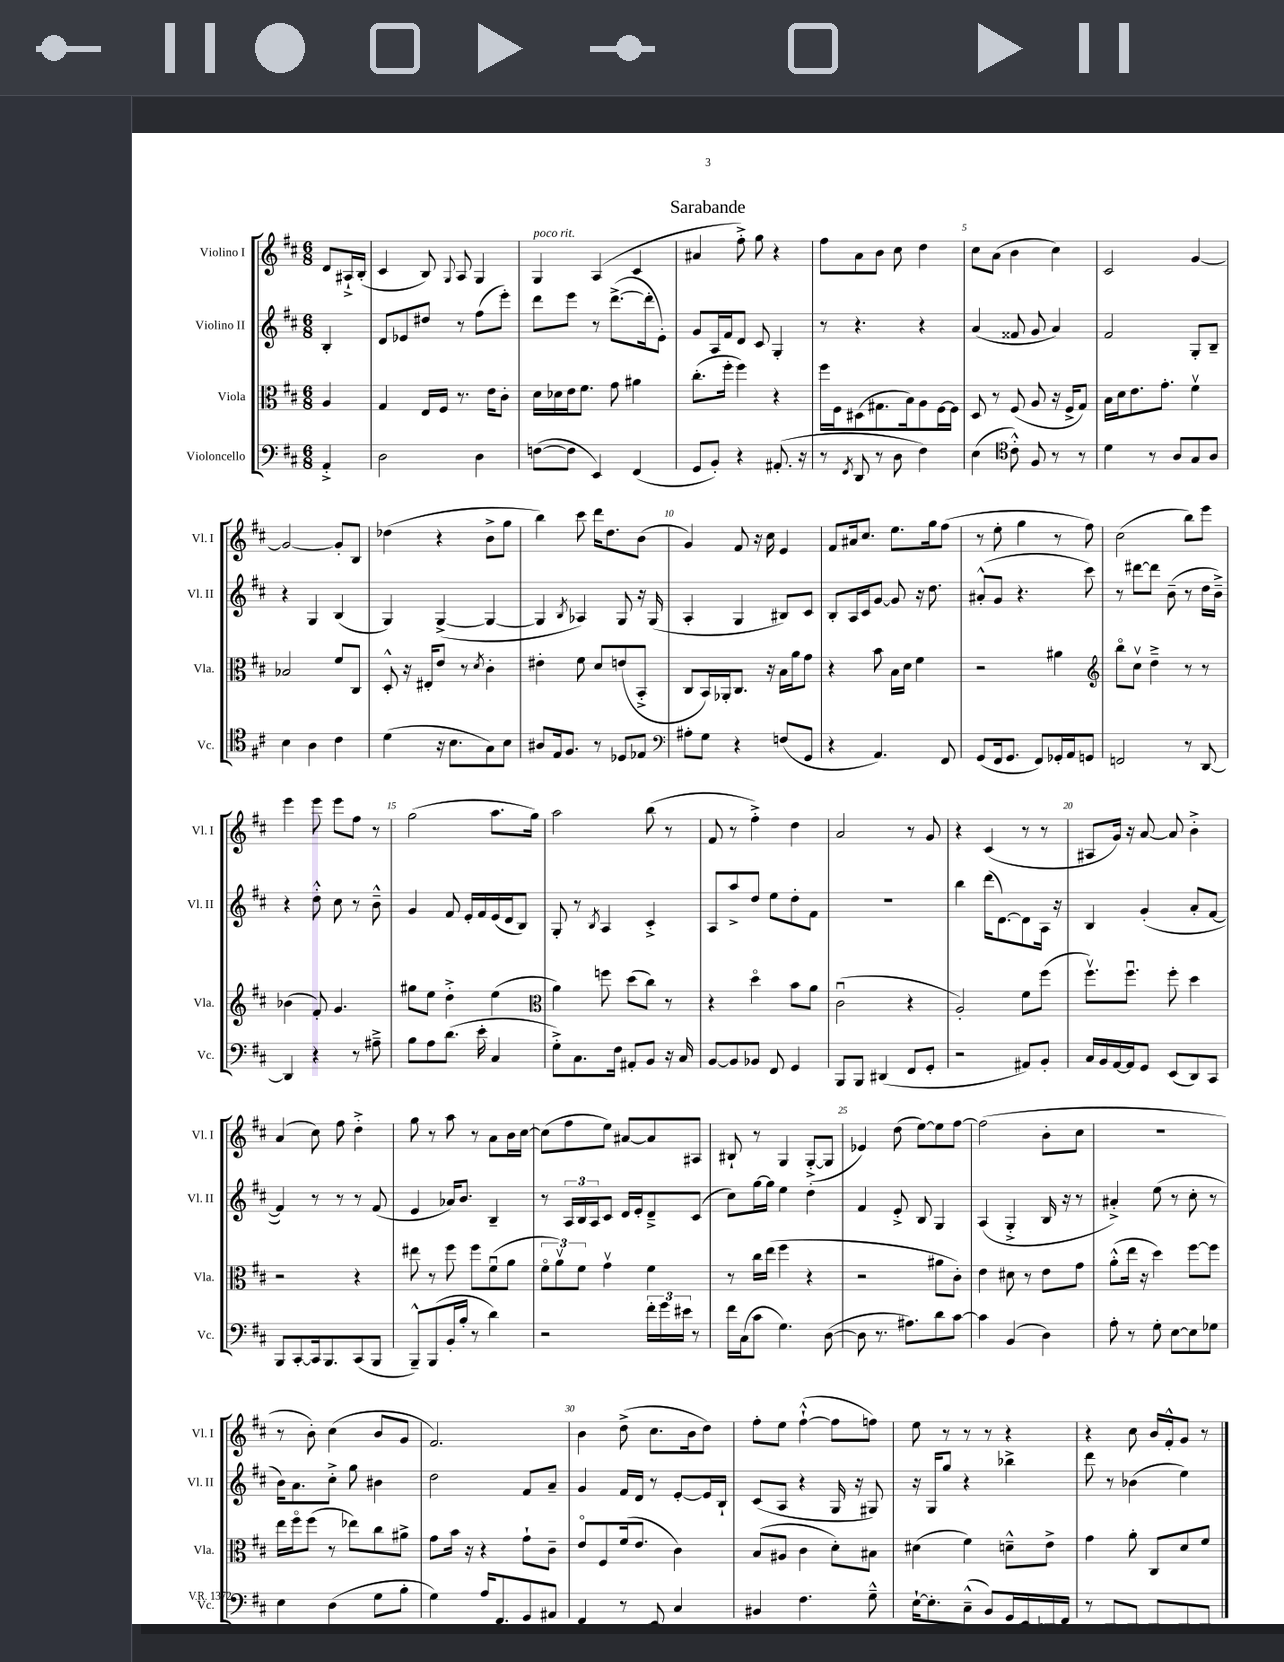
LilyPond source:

\header { title = "Sarabande" }
<<
\new StaffGroup <<
\new Staff = "s0" \with { instrumentName = "Violino I" shortInstrumentName = "Vl. I" } {
    \clef treble \key d \major \numericTimeSignature \time 6/8 \partial 4
    d'8 ais16-!-> b16-.( |
    cis'4 b8) \appoggiatura { g8 } a8 g4 |
    g4^\markup { \italic "poco rit." } a4( cis'4 |
    ais'4 fis''8-.->) g''8 r4 |
    fis''8 a'8 b'8 cis''8 d''4 |
    cis''8 a'8( b'4 cis''4) |
    cis'2 g'4~ |
    g'2~ g'8-. b8 |
    des''4( r4 b'8-> g''8 |
    b''4) cis'''8 d'''16 d''8. b'8( |
    g'4) fis'8 r16 cis''16 e'4 |
    fis'8 ais'16 cis''8. e''8. g''16 fis''8( |
    r8 e''8-. g''4 r8 fis''8) |
    cis''2( b''8) e'''8 |
    e'''4 e'''8 e'''8 fis''8 r8 |
    g''2( a''8. g''16) |
    a''2 b''8( r8 |
    fis'8 r8 fis''4-.->) d''4 |
    a'2 r8 g'8 |
    r4 cis'4( r8 r8 |
    ais8 g'16) r16 a'8~ a'8 b'4-.-> |
    a'4( cis''8) fis''8 d''4-.-> |
    g''8 r8 a''8 r8 a'8 b'16 cis''16~ |
    cis''8( fis''8 e''8) ais'8~ ais'8 ais8 |
    bis8-! r8 g4 g8~-.->( g8 |
    ees'4) d''8( e''8~) e''8 fis''8~ |
    fis''2( b'8-. cis''8 |
    R2. |
    r8 b'8-.) cis''4( b'8 g'8 |
    fis'2.) |
    b'4 d''8->( cis''8. b'16 d''8) |
    fis''8-. e''8 fis''4~-!-^( fis''8 f''8) |
    e''8 r8 r8 r8 r4 |
    r4 cis''8 b'16 fis'16-.-^ g'8 r8 \bar "|." |
}
\new Staff = "s1" \with { instrumentName = "Violino II" shortInstrumentName = "Vl. II" } {
    \clef treble \key d \major \numericTimeSignature \time 6/8 \partial 4
    b4-. |
    d'8 ees'8 dis''8 r8 fis''8( e'''8-.) |
    d'''8 e'''8 r8 d'''8.~->( d'''16-. e'8-.) |
    g'8 a16 fis'16 d'8 cis'8 g4-. |
    r8 r4. r4 |
    a'4( fisis'8 g'8 a'4) |
    fis'2 g8-. b8-- |
    r4 g4 b4( |
    g4) g4~->( g4~ |
    g4 \acciaccatura { b8 } aes4) g8 r16 g16( |
    a4-. g4 bis8) cis'8 |
    b8-. a16 cis'16 g'8~ g'8 r16 d''8. |
    ais'8-.-^( g'8 r4. cis'''8) |
    r8 dis'''8~ dis'''8 b'8--( r8 d''16 b'16--->) |
    r4 d''8-.-^ cis''8 r8 b'8---^ |
    g'4 fis'8 e'16-. fis'16 e'16( d'16 b8) |
    g8-. r8 \acciaccatura { b8 } a4 cis'4-.-> |
    a8 a''8-> d''8 e''8 d''8-. fis'8 |
    R2. |
    b''4 d'''16( d'8.~) d'8 a16 r16 |
    b4 g'4-.( a'8-. fis'8~ |
    fis'4) r8 r8 r8 fis'8( |
    e'4 aes'16) b'8. b4-- |
    r8 \tuplet 3/2 { a16 b16 a16 } cis'8 d'16 e'16-. d'8---> cis'8( |
    cis''8) g''16~ g''16 e''4 d''4-. |
    fis'4 e'8-.-> b8 g4 |
    a4( g4-.-> b16 r16 r8 |
    ais'4-.->) e''8( r8 cis''8-. r8 |
    b'16) a'8. cis''8-.-> g''8 bis'4 |
    d''2 fis'8 a'8-- |
    g'4 fis'16 d'16 r8 e'8~-. e'16 b16-! |
    cis'8( a8 r4 g16 r16 gis8) |
    r16 g16 g''8 r4 bes''4-> |
    d'''8 r8 bes'4( e''4) \bar "|." |
}
\new Staff = "s2" \with { instrumentName = "Viola" shortInstrumentName = "Vla." } {
    \clef alto \key d \major \numericTimeSignature \time 6/8 \partial 4
    a4 |
    g4 e16 fis16 r8. e'16 cis'8-. |
    d'16 des'16 e'16 fis'8. g'8 ais'4 |
    cis''8.-.( fis''16-. fis''4) r4 |
    fis''16 fis16 dis8( gis8. b16) a8 fis16~ fis16 |
    d8 r8 fis8( a8 r16 fis16-> g8) |
    b16 d'16 e'8. g'8.-. fis'4\upbow |
    bes2 fis'8 cis8 |
    d8-.-^ r16 eis16-. e'8 r8 \acciaccatura { d'8 } cis'4-. |
    eis'4-. fis'8 d'8 e'8( b,8-.-> |
    cis8 b,16) aes,16-. cis8. r16 b16 a'16 g'8 |
    r4 b'8 b16 d'16 fis'4 |
    r2 ais'4 |
    \clef treble b''8\flageolet cis''8\upbow d''4---> r8 r8 |
    bes'4( fis'8-.) g'4. |
    gis''8 e''8 d''4-.-> e''4( |
    \clef alto a'4) f''8 d''8( cis''8) r8 |
    r4 d''4\flageolet b'8 a'8 |
    cis'2\downbow( r4 |
    a2-.) fis'8 fis''8( |
    fis''8.\upbow) fis''8.\downbow fis''8-. d''4 |
    r2 r4 |
    eis''8 r8 fis''8 fis''8 fis'8\downbow( a'8 |
    \tuplet 3/2 { fis'8\flageolet a'8\upbow) fis'8 } g'4\upbow fis'4 |
    r8 cis''16 e''16( fis''4 r4 |
    r2 ais'8 cis'8-.) |
    e'4 dis'8 r8 e'8 g'8 |
    a'8-.-^( e''16 r16 d''4) fis''8~ fis''8 |
    e''16 fis''16\flageolet fis''8( r8 ees''8) cis''8 ais'8-> |
    g'8 b'16 r16 r4 g'8-! cis'8-- |
    e'8\flageolet fis8 fis'16( e'8. cis'4) |
    b8( ais8 cis'4 d'8-.) bis8 |
    dis'4( fis'4) d'8---^ e'8-> |
    g'4 a'8-. cis8 d'8 fis'8 \bar "|." |
}
\new Staff = "s3" \with { instrumentName = "Violoncello" shortInstrumentName = "Vc." } {
    \clef bass \key d \major \numericTimeSignature \time 6/8 \partial 4
    a,4-.-> |
    d2 d4 |
    f8~( f8 e,4) fis,4( |
    g,8 b,8-.) r4 ais,8.-.( r16 |
    r8 \acciaccatura { fis,8 } d,8 r8 d8 fis4) |
    e4( \clef tenor cis'8-.-^) fis8 r8 r8 |
    d'4 r8 a8 g8 a8 |
    b4 a4 cis'4 |
    d'4( r16 b8. g8) b8 |
    ais8 e16 fis8. r8 des8 ees8 |
    \clef bass ais8-. g8 r4 f8( g,8 |
    r4 a,4.) fis,8 |
    g,8( fis,16 g,8. fis,8) ges,16-. a,16 g,8 |
    f,2 r8 d,8~ |
    d,4 r4 r8 ais8---> |
    b8 a8 d'8.( e'16-. cis4 |
    g8-.->) cis8. fis16 ais,8-. b,8 r16 cis16 |
    b,8~ b,8 bes,8 fis,8 g,4 |
    b,,8 b,,8 dis,4( fis,8 g,8-. |
    r2 ais,8) b,8-. |
    cis16 b,16 a,16~ a,16 g,8 e,8( d,8) cis,8 |
    b,,8 cis,8~-. cis,16 b,,8. cis,8( b,,8 |
    b,,8---^) b,,8( b,16-. b16-. r8 d'4) |
    r2 \tuplet 3/2 { fis'16-. g'16 eis'16 } r8 |
    fis'16 cis16( cis'8 g4.) d8~( |
    d8 r8. ais8.) d'8 cis'8~ |
    cis'4 b,4( d4) |
    a8-. r8 g8-. e8~ e8 ges8 |
    e4 d4( g8 b8-. |
    g4) a16 fis,8. g,8 ais,8 |
    fis,4 r8 e,8 cis4 |
    bis,4 fis4. g8---^ |
    e16~-! e8.-. cis8---^( b,8) g,16 e,16 des,16 fis,16 |
    r8 d,8 cis,8 d,8 b,,8-- cis,8 \bar "|." |
}
>>
>>
\layout { \context { \Score \override BarNumber.break-visibility = ##(#f #t #t) barNumberVisibility = #(every-nth-bar-number-visible 5) } }
